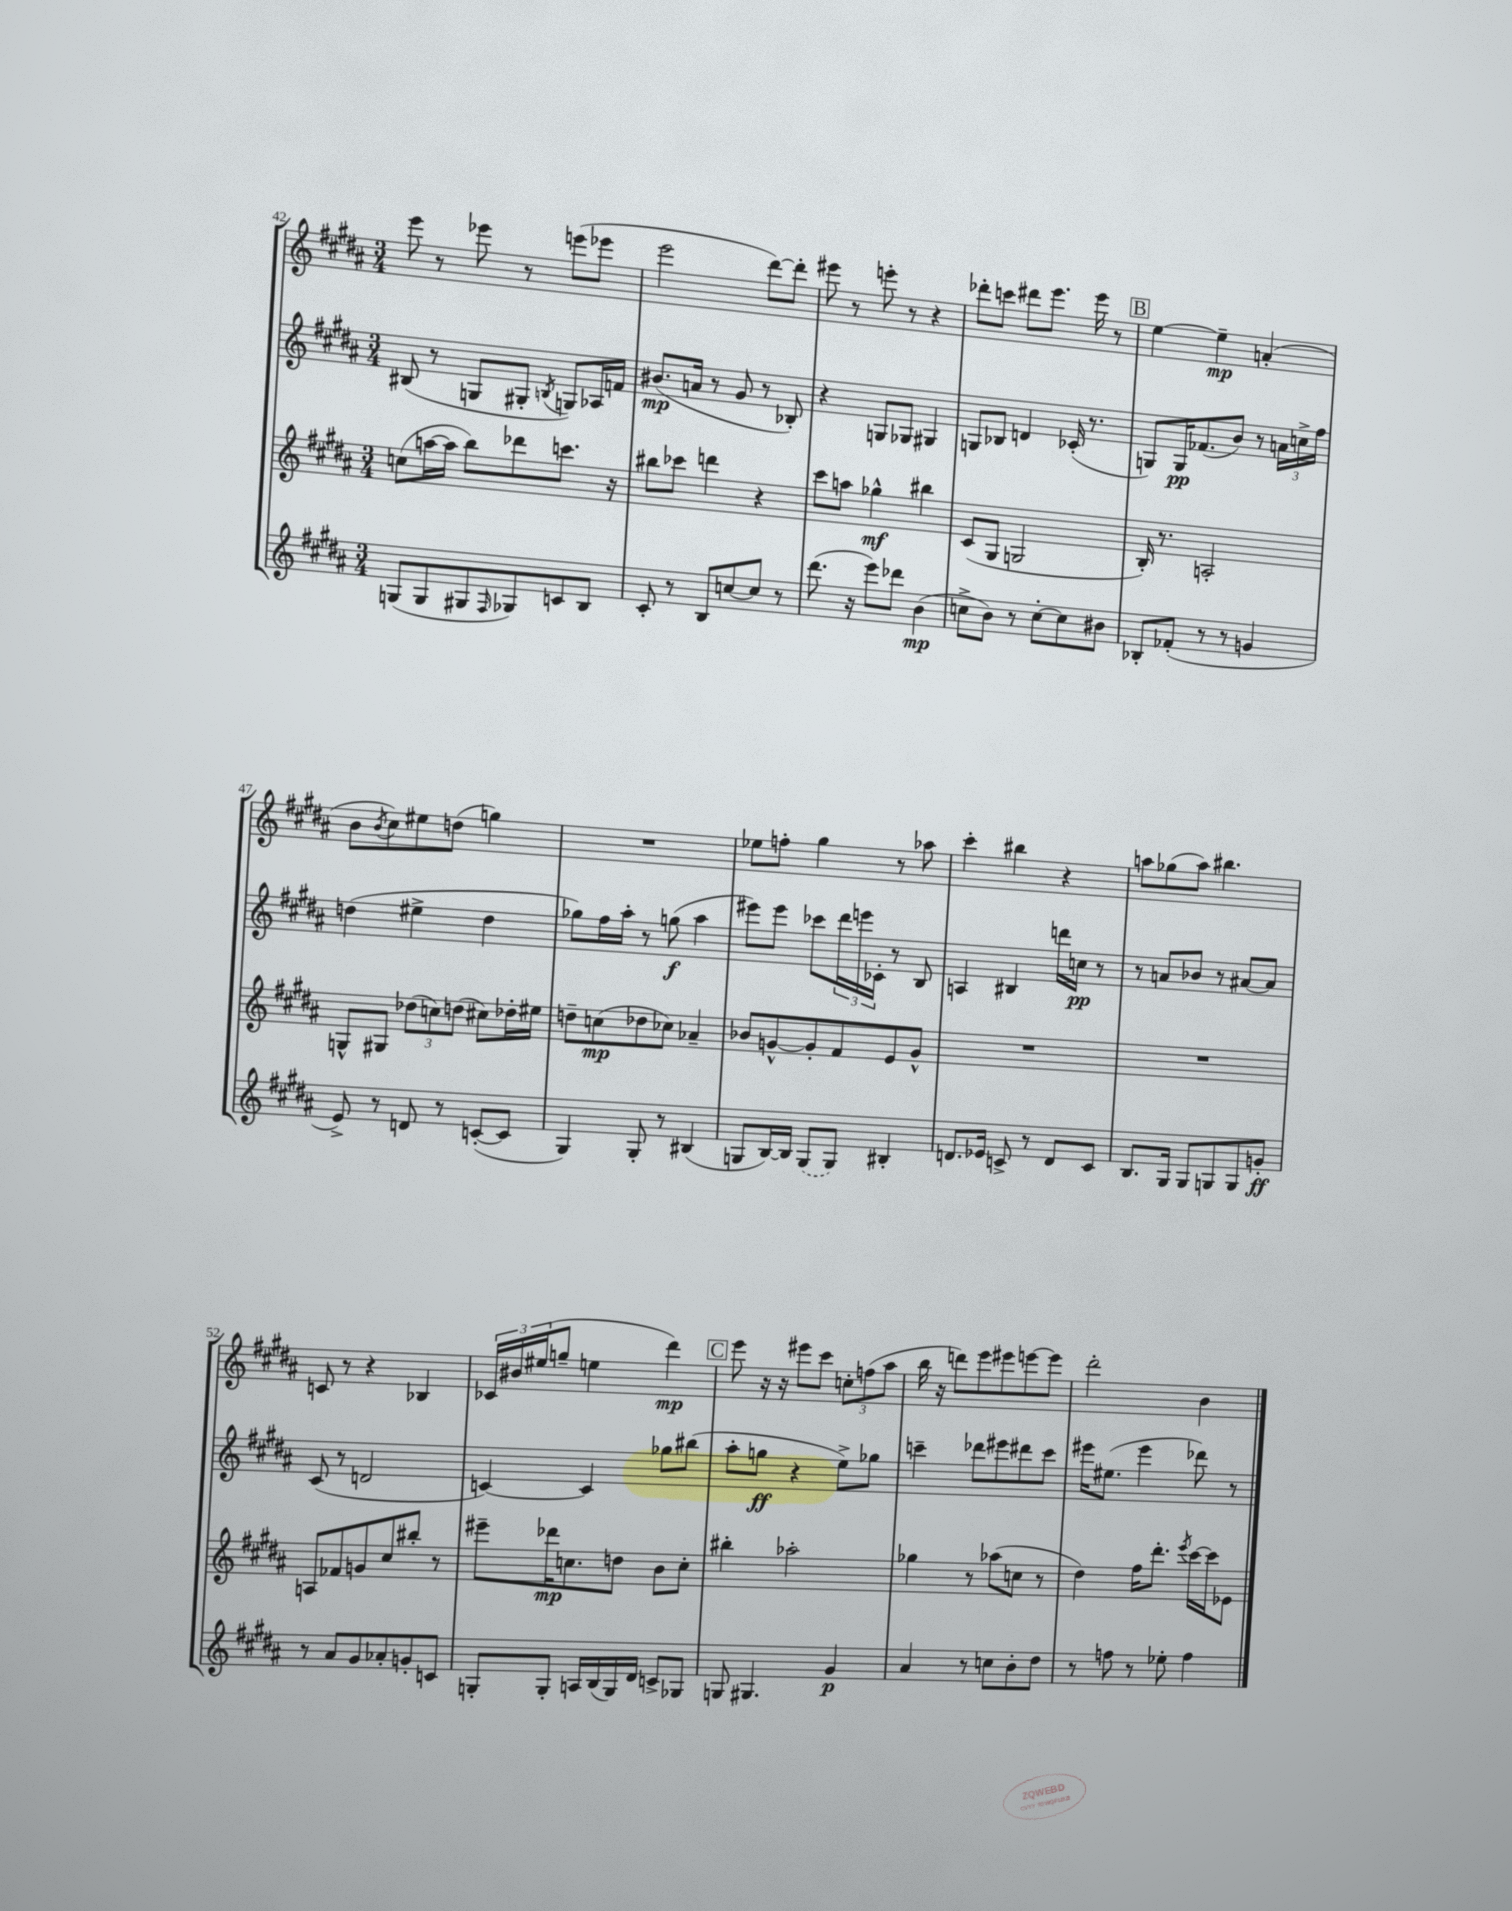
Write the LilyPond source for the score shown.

<<
\new StaffGroup <<
\new Staff = "s0" {
    \clef treble \key b \major \numericTimeSignature \time 3/4
    e'''8 r8 ees'''8 r8 e'''8( ees'''8 |
    e'''2 dis'''8~) dis'''8-. |
    eis'''8 r8 e'''8-. r8 r4 |
    des'''8-. c'''8 dis'''8 e'''8. e'''16 r8 |
    \mark \markup { \box "B" } e''4~ e''4--\mp a'4-.( |
    b'8 \acciaccatura { b'8 } cis''8) eis''8 d''8( g''4) |
    R2. |
    ees''8 f''8-. gis''4 r8 aes''8 |
    cis'''4-. bis''4 r4 |
    a''8 ges''8( a''8) bis''4. |
    c'8 r8 r4 bes4 |
    \tuplet 3/2 { ces'16 bis'16 eis''16( } g''8-- e''4 dis'''4\mp) |
    \mark \markup { \box "C" } e'''8 r16 r16 eis'''8 cis'''8 \tuplet 3/2 { c''8-. f''8( ais''8 } |
    b''16 r16 d'''8) e'''8 eis'''8 e'''8~ e'''8 |
    dis'''2-. b'4 \bar "|." |
}
\new Staff = "s1" {
    \clef treble \key b \major \numericTimeSignature \time 3/4
    bis8( r8 g8 gis8-. \acciaccatura { b8 } g8) aes16 f'16 |
    bis'8.\mp( a'16 r8 gis'8 r8 bes8-.) |
    r4 g8 ges8 gis4 |
    g8 bes8 d'4 ces'16-.( r8. |
    \mark \markup { \box "B" } g8) g16\pp fes'8.( b'8) r8 \tuplet 3/2 { a'16 c''16-> fis''16 } |
    d''4( eis''4-> d''4 |
    ges''8) fis''16 ais''16-. r8 g''8\f( ais''4 |
    eis'''8) eis'''8 ces'''8 \tuplet 3/2 { dis'''16 e'''16 ces'16-. } r8 b8 |
    a4 bis4 d'''16 c''16\pp r8 |
    r8 a'8 bes'8 r8 ais'8~ ais'8 |
    cis'8( r8 d'2 |
    c'4~) c'4 ges''8 bis''8( |
    \mark \markup { \box "C" } ais''8-. g''8\ff r4 e''8->) ges''8 |
    c'''4-- des'''8 eis'''8 dis'''8 c'''8 |
    eis'''16 eis''8.( eis'''4 des'''8) r8 \bar "|." |
}
\new Staff = "s2" {
    \clef treble \key b \major \numericTimeSignature \time 3/4
    c''8( a''16~ a''16 b''8) des'''8 c'''8. r16 |
    bis''8 ces'''8 d'''4 r4 |
    cis'''8 a''8 ges''4-^\mf bis''4 |
    cis'8( gis8 g2 |
    \mark \markup { \box "B" } b16-.) r8. a2-. |
    g8-^ gis8 \tuplet 3/2 { des''8( c''8) d''8( } cis''8) des''16-. eis''16 |
    d''8-- c''8\mp( des''8 ces''8) aes'4-- |
    bes'8 g'8~-^ g'8-. fis'8 e'8 g'8-^ |
    R2. |
    R2. |
    a8 fes'8 g'8 cis''8 bis''8-. r8 |
    eis'''8-- des'''16\mp c''8. d''8 b'8 c''8-. |
    \mark \markup { \box "C" } bis''4-. aes''2-. |
    ges''4 r8 aes''8( c''8 r8 |
    dis''4) fis''16 dis'''8.-. \acciaccatura { e'''8 } cis'''16~ cis'''16 ees'8 \bar "|." |
}
\new Staff = "s3" {
    \clef treble \key b \major \numericTimeSignature \time 3/4
    g8( g8 gis8 \grace { fis16 } ges8) c'8 b8 |
    cis'8-. r8 b8 c''8~ c''8 r8 |
    dis'''8.( r16 e'''8) des'''8 b'4\mp( |
    c''8-> b'8) r8 c''8~-. c''8 bis'8 |
    \mark \markup { \box "B" } bes8-. fes'8-.( r8 r8 g'4 |
    e'8->) r8 d'8 r8 c'8~-.( c'8 |
    gis4) gis8-. r8 bis4( |
    g8 b16~) b16 \once \slurDashed g8( g8) bis4-. |
    d'8. ees'16 c'8-> r8 d'8 c'8 |
    b8. gis16 gis8 g8 g8 g'8-.\ff |
    r8 ais'8 gis'8 aes'8-. g'8-. c'8 |
    g8-. g8-. a16 b16( g16) dis'16 c'8-> ges8 |
    \mark \markup { \box "C" } g8 gis4. gis'4\p |
    ais'4 r8 c''8 b'8-. dis''8 |
    r8 f''8 r8 ees''8-. f''4 \bar "|." |
}
>>
>>
\layout { \context { \Score currentBarNumber = #42 } }
